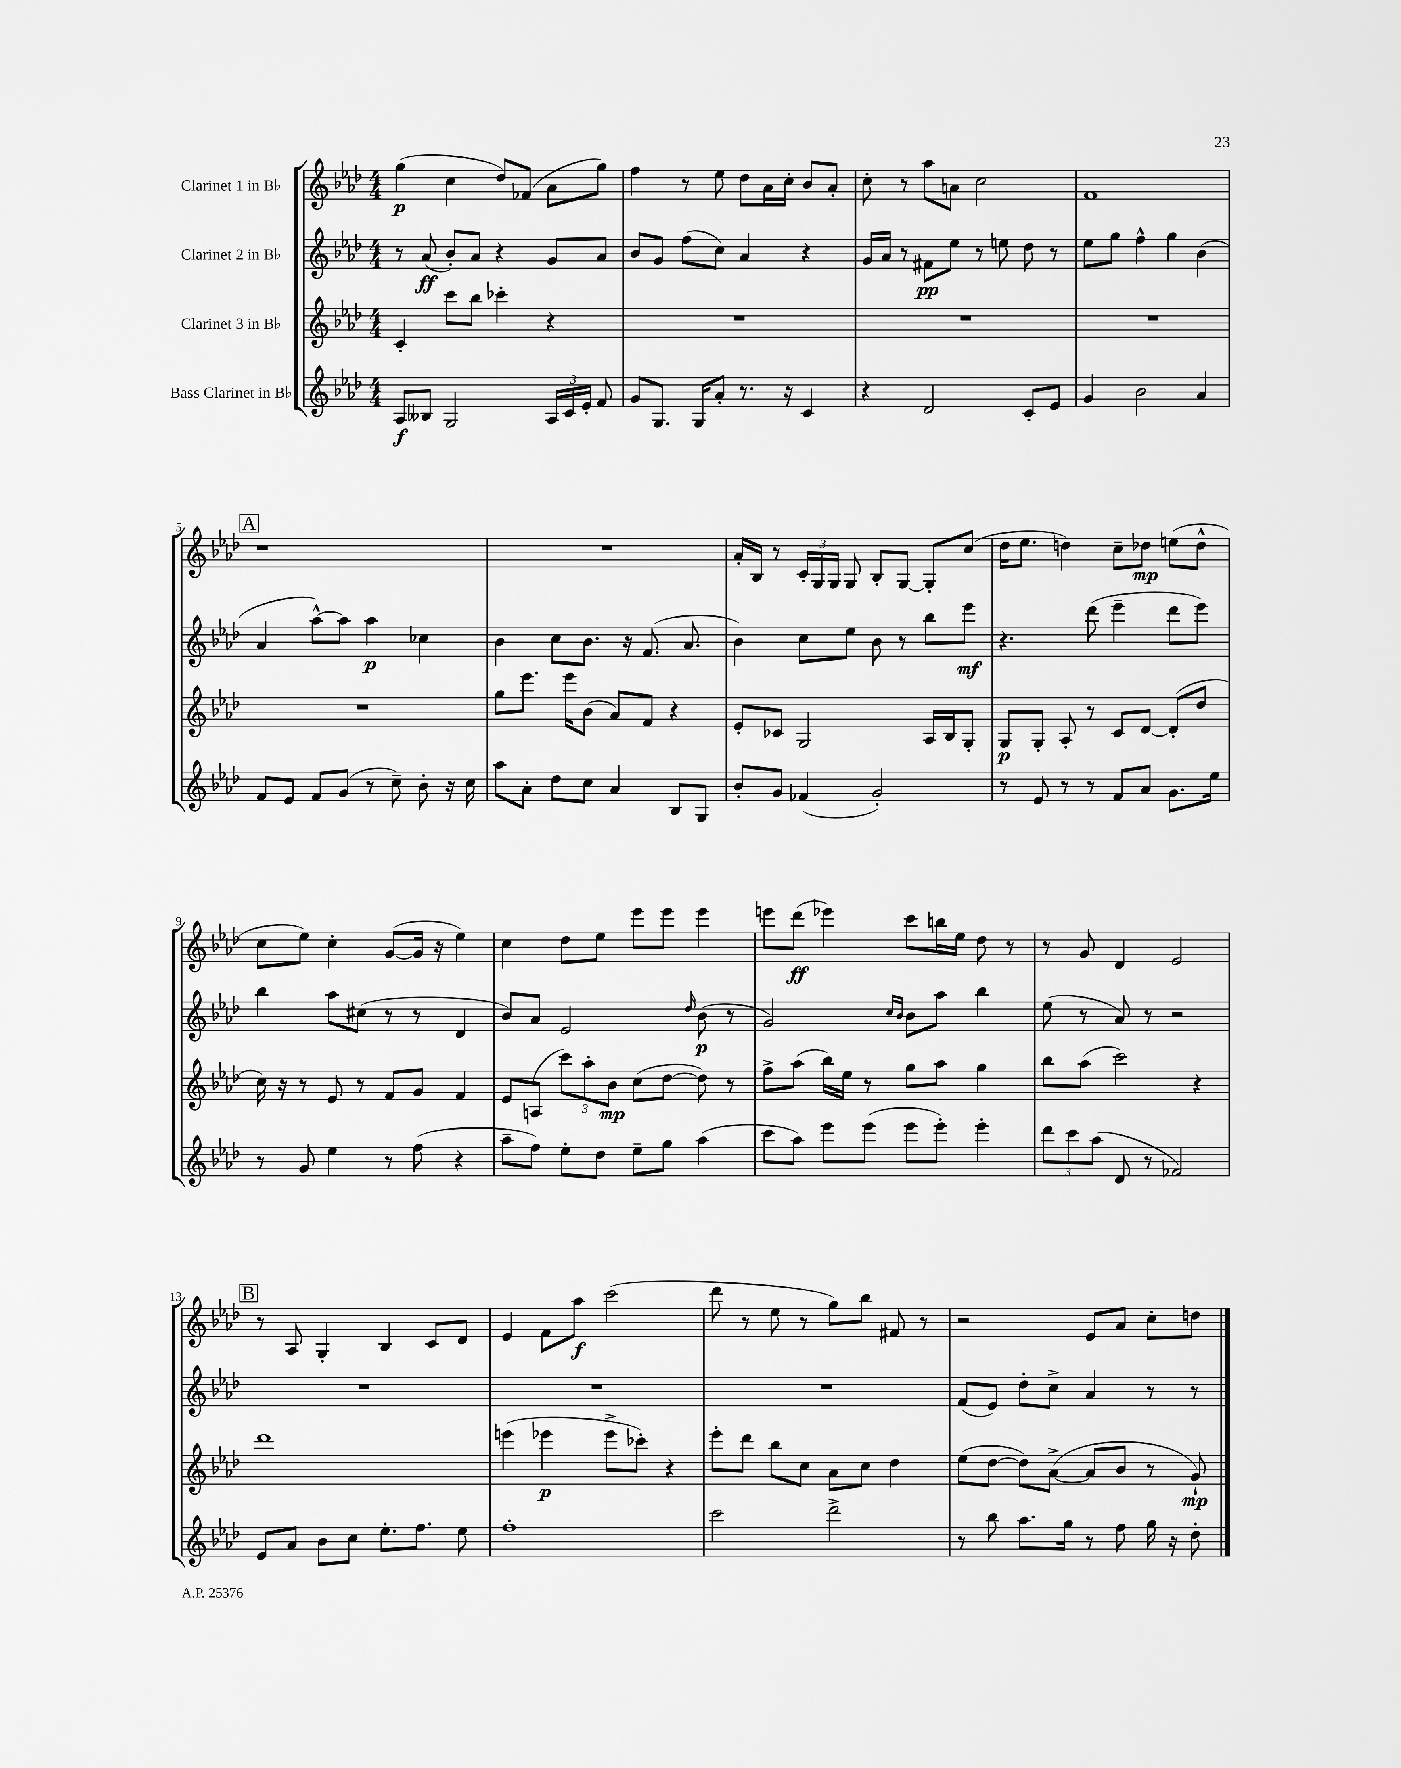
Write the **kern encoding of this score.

**kern	**kern	**kern	**kern
*staff4	*staff3	*staff2	*staff1
*clefG2	*clefG2	*clefG2	*clefG2
*k[b-e-a-d-]	*k[b-e-a-d-]	*k[b-e-a-d-]	*k[b-e-a-d-]
*M4/4	*M4/4	*M4/4	*M4/4
8A-	4c'	8r	(4gg
8B--	.	(8a-	.
2G	8ccc	8b-')	4cc
.	8bb-	8a-	.
.	4ccc-'	4r	8dd-)
.	.	.	(8f-
24A-	4r	8g	8a-
24c	.	.	.
24e-'	.	.	.
8f	.	8a-	8gg)
=	=	=	=
8g	1r	8b-	4ff
8.G	.	8g	.
.	.	(8ff	8r
16G	.	.	.
8a-'	.	8cc)	8ee-
8.r	.	4a-	8dd-
.	.	.	16a-
16r	.	.	16cc'
4c	.	4r	8b-
.	.	.	8a-'
=	=	=	=
4r	1r	16g	8cc'
.	.	16a-	.
.	.	8r	8r
2d-	.	8f#	8aa-
.	.	8ee-	8a
.	.	8r	2cc
.	.	8ee	.
8c'	.	8dd-	.
8e-	.	8r	.
=	=	=	=
4g	1r	8ee-	1f
.	.	8gg	.
2b-	.	4ff^^	.
.	.	4gg	.
4a-	.	(4b-	.
=	=	=	=
8f	1r	4a-	1r
8e-	.	.	.
8f	.	[8aa-^^)	.
(8g	.	8aa-]	.
8r	.	4aa-	.
8cc~)	.	.	.
8b-'	.	4cc-	.
16r	.	.	.
16cc	.	.	.
=	=	=	=
8aa-	8gg	4b-	1r
8a-'	8.eee-	.	.
8dd-	.	8cc	.
.	16eee-	.	.
8cc	(8b-	8.b-	.
4a-	8a-)	.	.
.	.	16r	.
.	8f	(8.f	.
8B-	4r	.	.
.	.	8.a-	.
8G	.	.	.
=	=	=	=
8b-'	8e-'	4b-)	16a-'
.	.	.	16B-
8g	8c-	.	8r
(4f-	2G	8cc	24c'
.	.	.	24G
.	.	.	24G
.	.	8ee-	8G
2g')	.	8b-	8B-'
.	.	8r	[8G
.	16A-	8bb-	8G']
.	16B-	.	.
.	8G'	8eee-	(8cc
=	=	=	=
8r	8G	4.r	16dd-
.	.	.	8.ee-
8e-	8G'	.	.
8r	8A-'	.	4dd)
8r	8r	(8ddd-	.
8f	8c	4eee-~	8cc~
8a-	[8d-	.	8dd-
8.g	(8d-']	8ddd-	(8ee
.	8dd-	8eee-)	8dd-^^
16ee-	.	.	.
=	=	=	=
8r	16cc)	4bb-	8cc
.	16r	.	.
8g	8r	.	8ee-)
4ee-	8e-	8aa-	4cc'
.	8r	(8cc#	.
8r	8f	8r	([8g
(8ff	8g	8r	16g]
.	.	.	16r
4r	4f	4d-	4ee-)
=	=	=	=
8aa-~	8e-	8b-)	4cc
8ff)	(8A	8a-	.
8ee-'	12ccc)	2e-	8dd-
.	12aa-'	.	.
8dd-	.	.	8ee-
.	12b-	.	.
8ee-~	(8cc	.	8eee-
8gg	[8dd-	.	8eee-
.	.	16qqdd-	.
(4aa-	8dd-])	(8b-	4eee-
.	8r	8r	.
=	=	=	=
8ccc	8ff^	2g)	8eee
8aa-)	(8aa-	.	(8ddd-
8eee-	16bb-)	.	4eee-)
.	16ee-	.	.
(8eee-	8r	.	.
.	.	16qqcc	.
.	.	16qqb-	.
8eee-	8gg	8b-	8ccc
8eee-')	8aa-	8aa-	16bb
.	.	.	16ee-
4eee-'	4gg	4bb-	8dd-
.	.	.	8r
=	=	=	=
12ddd-	8bb-	(8ee-	8r
12ccc	.	.	.
.	(8aa-	8r	8g
(12aa-	.	.	.
8d-	2ccc)	8a-)	4d-
8r	.	8r	.
2f-)	.	2r	2e-
.	4r	.	.
=	=	=	=
8e-	1ddd-	1r	8r
8a-	.	.	8A-
8b-	.	.	4G'
8cc	.	.	.
8.ee-'	.	.	4B-
8.ff	.	.	.
.	.	.	8c
8ee-	.	.	8d-
=	=	=	=
1ff'	(4eee	1r	4e-
.	4eee-	.	8f
.	.	.	8aa-
.	8eee-^	.	(2ccc
.	8ccc-')	.	.
.	4r	.	.
=	=	=	=
2ccc	8eee-'	1r	8ddd-
.	8ddd-	.	8r
.	8bb-	.	8ee-
.	8cc	.	8r
2ddd-^	8a-	.	8gg)
.	8cc	.	8bb-
.	4dd-	.	8f#
.	.	.	8r
=	=	=	=
8r	(8ee-	(8f	2r
8bb-	[8dd-	8e-)	.
8.aa-	8dd-])	8dd-'	.
.	([8a-^	8cc^	.
16gg	.	.	.
8r	8a-]	4a-	8e-
8ff	8b-	.	8a-
16gg	8r	8r	8cc'
16r	.	.	.
8dd-'	8g`)	8r	8dd
==	==	==	==
*-	*-	*-	*-
